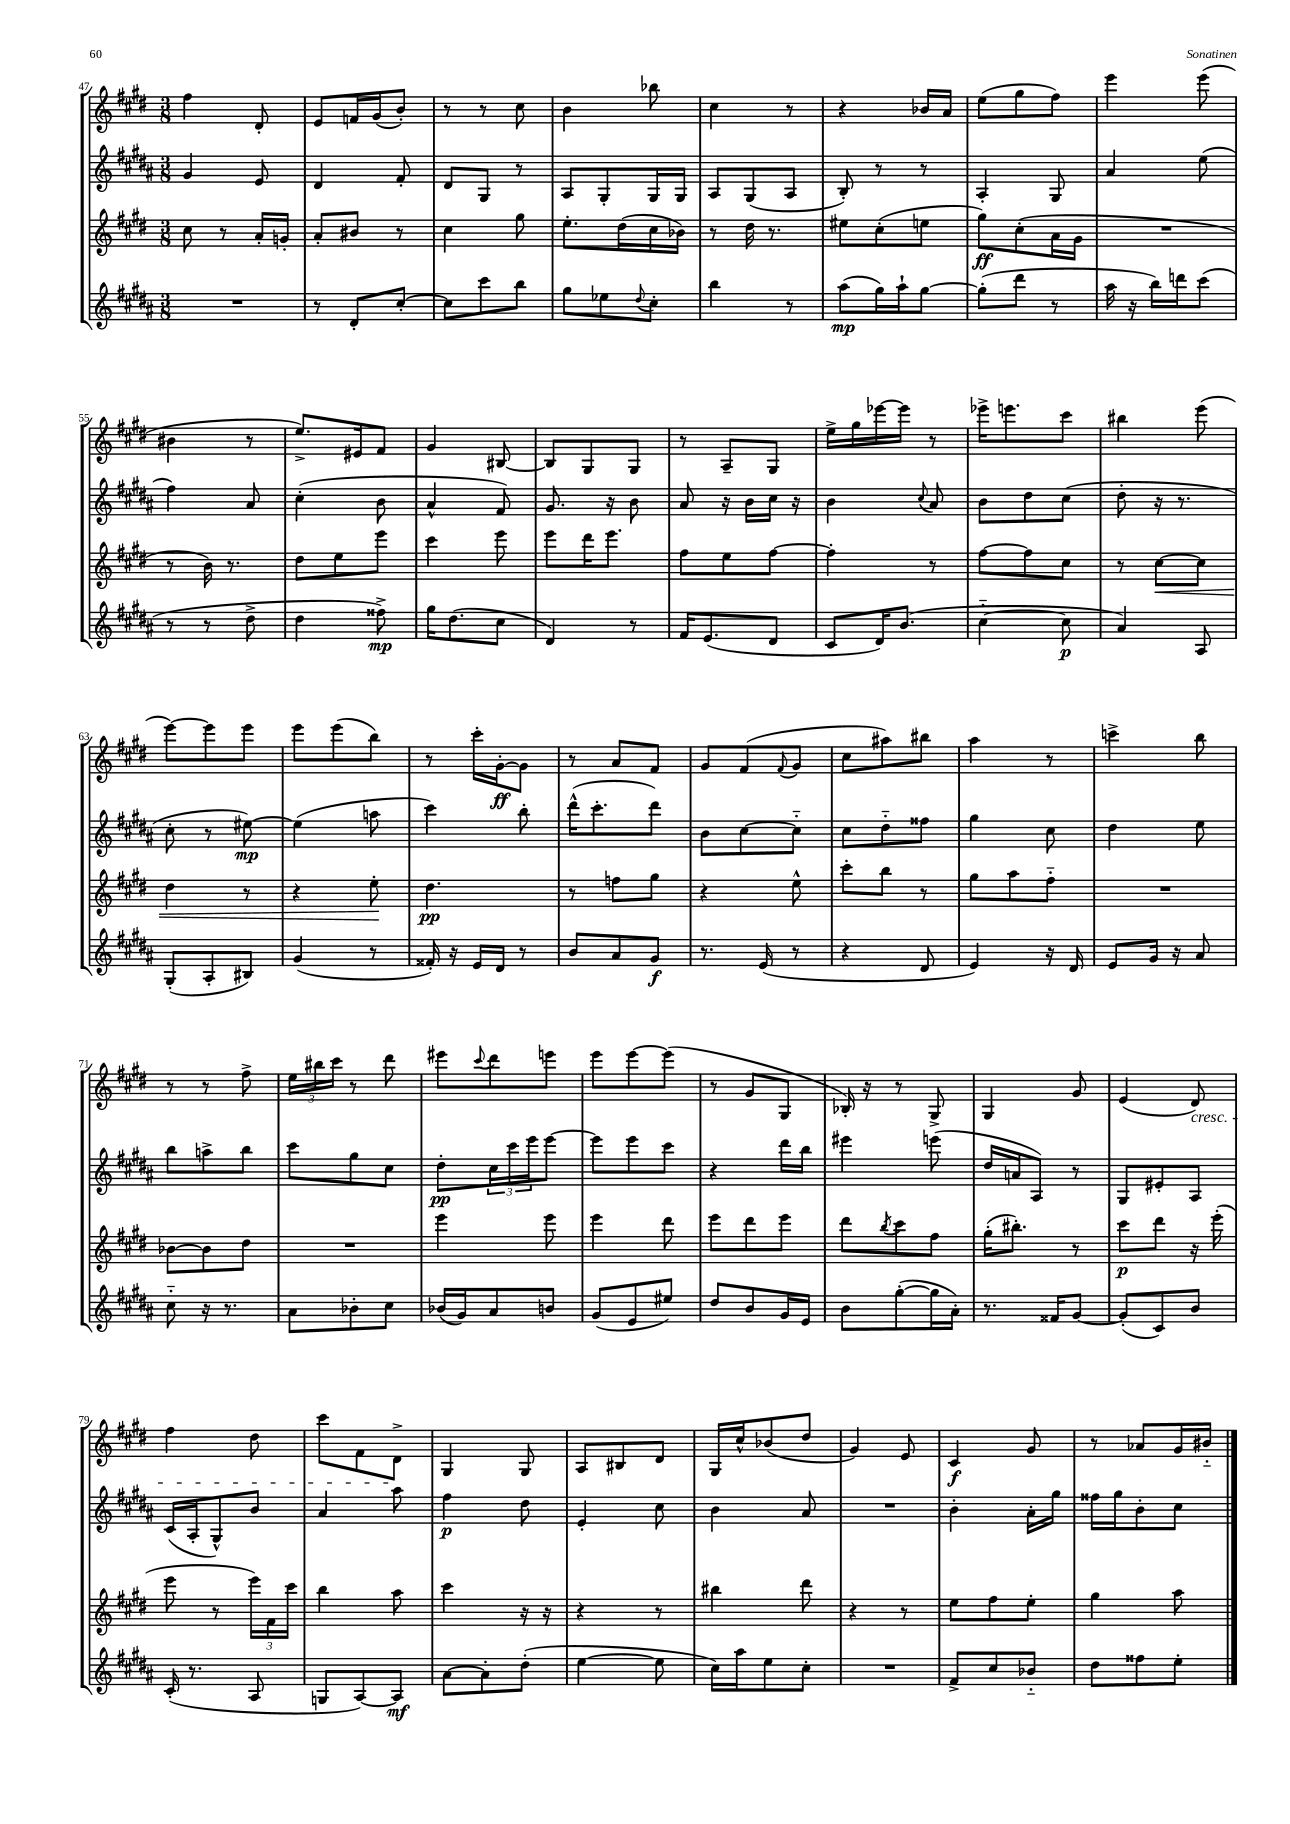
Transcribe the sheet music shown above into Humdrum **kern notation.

**kern	**dynam	**kern	**dynam	**kern	**dynam	**kern	**dynam
*part4	*part4	*part3	*part3	*part2	*part2	*part1	*part1
*staff4	*staff4	*staff3	*staff3	*staff2	*staff2	*staff1	*staff1
*clefG2	*	*clefG2	*	*clefG2	*	*clefG2	*
*k[f#c#g#d#a#]	*	*k[f#c#g#d#]	*	*k[f#c#g#d#a#]	*	*k[f#c#g#d#]	*
*M3/8	*	*M3/8	*	*M3/8	*	*M3/8	*
=47	=47	=47	=47	=47	=47	=47	=47
4.r	.	8cc#\	.	4g#/	.	4ff#\	.
.	.	8r	.	.	.	.	.
.	.	16a'/LL	.	8e/	.	8d#'/	.
.	.	16gn'/JJ	.	.	.	.	.
=48	=48	=48	=48	=48	=48	=48	=48
8r	.	8a'/L	.	4d#/	.	8e/L	.
8d#'/L	.	8b#X/J	.	.	.	16fn/L	.
.	.	.	.	.	.	(16g#/J	.
[8cc#'/J	.	8r	.	8f#'/	.	8b'/J)	.
=49	=49	=49	=49	=49	=49	=49	=49
8cc#\L]	.	4cc#\	.	8d#/L	.	8r	.
8ccc#\	.	.	.	8G#/J	.	8r	.
8bb\J	.	8gg#\	.	8r	.	8cc#\	.
=50	=50	=50	=50	=50	=50	=50	=50
8gg#\L	.	8.ee'\L	.	8A#/L	.	4b\	.
8ee-X\	.	.	.	8G#'/	.	.	.
.	.	(16dd#\L	.	.	.	.	.
8qqdd#/	.	.	.	.	.	.	.
8cc#'\J	.	16cc#\	.	16G#/L	.	8bb-X\	.
.	.	16b-X\JJ)	.	16G#/JJ	.	.	.
=51	=51	=51	=51	=51	=51	=51	=51
4bb\	.	8r	.	8A#/L	.	4cc#\	.
.	.	16dd#\	.	(8G#/	.	.	.
.	.	8.r	.	.	.	.	.
8r	.	.	.	8A#/J	.	8r	.
=52	=52	=52	=52	=52	=52	=52	=52
(8aa#\L	mp	8ee#X\L	.	8B'/)	.	4r	.
16gg#\L)	.	(8cc#'\	.	8r	.	.	.
16aa#`\J	.	.	.	.	.	.	.
[8gg#\J	.	8een\J	.	8r	.	16b-X/LL	.
.	.	.	.	.	.	16a/JJ	.
=53	=53	=53	=53	=53	=53	=53	=53
(8gg#'\L]	.	8gg#\L)	ff	4A#'/	.	(8ee\L	.
8ddd#\J	.	(8cc#'\	.	.	.	8gg#\	.
8r	.	16a\L	.	8G#/	.	8ff#\J)	.
.	.	16g#\JJ	.	.	.	.	.
=54	=54	=54	=54	=54	=54	=54	=54
16aa#\	.	4.r	.	4a#/	.	4eee\	.
16r	.	.	.	.	.	.	.
16bb\LL)	.	.	.	.	.	.	.
16dddn\J	.	.	.	.	.	.	.
(8ccc#\J	.	.	.	(8ee\	.	(8eee\	.
!!LO:LB:g=z
=55	=55	=55	=55	=55	=55	=55	=55
8r	.	8r	.	4ff#\)	.	4b#X\	.
8r	.	16b\)	.	.	.	.	.
.	.	8.r	.	.	.	.	.
8dd#^\	.	.	.	8a#/	.	8r	.
=56	=56	=56	=56	=56	=56	=56	=56
4dd#\	.	8dd#\L	.	(4cc#'\	.	8.ee^/L)	.
.	.	8ee\	.	.	.	.	.
.	.	.	.	.	.	16e#X/k	.
8ff##X^\)	mp	8eee\J	.	8b\	.	8f#/J	.
=57	=57	=57	=57	=57	=57	=57	=57
16gg#\KL	.	4ccc#\	.	4a#^^/	.	4g#/	.
(8.dd#\	.	.	.	.	.	.	.
8cc#\J	.	8eee\	.	8f#/)	.	[8B#X/	.
=58	=58	=58	=58	=58	=58	=58	=58
4d#/)	.	8eee\L	.	8.g#/	.	8B#/L]	.
.	.	16ddd#\K	.	.	.	8G#/	.
.	.	8.eee\J	.	16r	.	.	.
8r	.	.	.	8b\	.	8G#/J	.
=59	=59	=59	=59	=59	=59	=59	=59
16f#/KL	.	8ff#\L	.	8a#/	.	8r	.
(8.e/	.	.	.	.	.	.	.
.	.	8ee\	.	16r	.	8A~/L	.
.	.	.	.	16b\LL	.	.	.
8d#/J	.	[8ff#\J	.	16cc#\JJ	.	8G#/J	.
.	.	.	.	16r	.	.	.
=60	=60	=60	=60	=60	=60	=60	=60
8c#/L	.	4ff#'\]	.	4b\	.	16ee^\LL	.
.	.	.	.	.	.	16gg#\	.
16d#/K)	.	.	.	.	.	[16eee-X\	.
(8.b/J	.	.	.	.	.	16eee-\JJ]	.
.	.	.	.	8qqcc#/	.	.	.
.	.	8r	.	8a#/	.	8r	.
=61	=61	=61	=61	=61	=61	=61	=61
[4cc#\	.	[8ff#\L	.	8b\L	.	16eee-X^\KL	.
.	.	.	.	.	.	8.eeen\	.
.	.	8ff#\]	.	8dd#\	.	.	.
8cc#\]	p	8cc#\J	.	(8cc#\J	.	8ccc#\J	.
=62	=62	=62	=62	=62	=62	=62	=62
4a#/)	.	8r	.	8dd#'\	.	4bb#X\	.
!	!	!	!LO:HP:b	!	!	!	!
.	.	[8cc#\L	<	16r	.	.	.
.	.	.	.	8.r	.	.	.
8A#/	.	8cc#\J]	.	.	.	(8eee\	.
!!LO:LB:g=z
=63	=63	=63	=63	=63	=63	=63	=63
(8G#'/L	.	4dd#\	.	8cc#'\	.	[8eee\L)	.
8A#'/	.	.	.	8r	.	8eee\]	.
8B#X/J)	.	8r	.	[8ee#X\)	mp	8eee\J	.
=64	=64	=64	=64	=64	=64	=64	=64
(4g#/	.	4r	.	(4ee#\]	.	8eee\L	.
.	.	.	.	.	.	(8eee\	.
8r	.	8ee'\	.	8aan\	.	8bb\J)	.
.	.	.	[	.	.	.	.
=65	=65	=65	=65	=65	=65	=65	=65
16f##X'/)	.	4.dd#\	pp	4ccc#\)	.	8r	.
16r	.	.	.	.	.	.	.
16e/LL	.	.	.	.	.	16ccc#'\LL	.
16d#/JJ	.	.	.	.	.	[16g#'\J	ff
8r	.	.	.	8bb'\	.	8g#\J]	.
=66	=66	=66	=66	=66	=66	=66	=66
8b/L	.	8r	.	(16ddd#^^\KL	.	8r	.
.	.	.	.	8.ccc#'\	.	.	.
8a#/	.	8ffn\L	.	.	.	8a/L	.
8g#/J	f	8gg#\J	.	8ddd#\J)	.	8f#/J	.
=67	=67	=67	=67	=67	=67	=67	=67
8.r	.	4r	.	8b\L	.	8g#/L	.
.	.	.	.	[8cc#\	.	(8f#/	.
(16e/	.	.	.	.	.	.	.
.	.	.	.	.	.	8qqf#/	.
8r	.	8ee^^\	.	8cc#\J]	.	8g#/J	.
=68	=68	=68	=68	=68	=68	=68	=68
4r	.	8ccc#'\L	.	8cc#\L	.	8cc#\L	.
.	.	8bb\J	.	8dd#\	.	8aa#X\)	.
8d#/	.	8r	.	8ff##X\J	.	8bb#X\J	.
=69	=69	=69	=69	=69	=69	=69	=69
4e/)	.	8gg#\L	.	4gg#\	.	4aa\	.
.	.	8aa\	.	.	.	.	.
16r	.	8ff#\J	.	8cc#\	.	8r	.
16d#/	.	.	.	.	.	.	.
=70	=70	=70	=70	=70	=70	=70	=70
8e/L	.	4.r	.	4dd#\	.	4cccn^\	.
16g#/Jk	.	.	.	.	.	.	.
16r	.	.	.	.	.	.	.
8a#/	.	.	.	8ee\	.	8bb\	.
!!LO:LB:g=z
=71	=71	=71	=71	=71	=71	=71	=71
8cc#\	.	[8b-X\L	.	8bb\L	.	8r	.
16r	.	8b-\]	.	8aan^\	.	8r	.
8.r	.	.	.	.	.	.	.
.	.	8dd#\J	.	8bb\J	.	8ff#^\	.
=72	=72	=72	=72	=72	=72	=72	=72
8a#\L	.	4.r	.	8ccc#\L	.	24ee\LL	.
.	.	.	.	.	.	24bb#X\	.
.	.	.	.	.	.	24ccc#\JJ	.
8b-X'\	.	.	.	8gg#\	.	8r	.
8cc#\J	.	.	.	8cc#\J	.	8ddd#\	.
=73	=73	=73	=73	=73	=73	=73	=73
(16b-X/LL	.	4eee\	.	8dd#'\L	pp	8eee#X\L	.
16g#/J)	.	.	.	.	.	.	.
.	.	.	.	.	.	8qqccc#/	.
8a#/	.	.	.	24cc#\L	.	8ddd#\	.
.	.	.	.	24ccc#\	.	.	.
.	.	.	.	24eee\J	.	.	.
8bn/J	.	8eee\	.	[8eee\J	.	8eeen\J	.
=74	=74	=74	=74	=74	=74	=74	=74
(8g#/L	.	4eee\	.	8eee\L]	.	8eee\L	.
8e/	.	.	.	8eee\	.	[8eee\	.
8ee#X/J)	.	8ddd#\	.	8ccc#\J	.	(8eee\J]	.
=75	=75	=75	=75	=75	=75	=75	=75
8dd#/L	.	8eee\L	.	4r	.	8r	.
8b/	.	8ddd#\	.	.	.	8g#/L	.
16g#/L	.	8eee\J	.	16ddd#\LL	.	8G#/J	.
16e/JJ	.	.	.	16bb\JJ	.	.	.
=76	=76	=76	=76	=76	=76	=76	=76
8b\L	.	8ddd#\L	.	4eee#X\	.	16B-X'/)	.
.	.	.	.	.	.	16r	.
.	.	8qbb/	.	.	.	.	.
([8gg#'\	.	8ccc#\	.	.	.	8r	.
16gg#\L]	.	8ff#\J	.	(8eeen\	.	8G#^/	.
16a#'\JJ)	.	.	.	.	.	.	.
=77	=77	=77	=77	=77	=77	=77	=77
8.r	.	(16gg#'\KL	.	16dd#/LL	.	4G#/	.
.	.	8.bb#X'\J)	.	16an/J	.	.	.
.	.	.	.	8A#/J)	.	.	.
16f##X/KL	.	.	.	.	.	.	.
[8g#/J	.	8r	.	8r	.	8g#/	.
=78	=78	=78	=78	=78	=78	=78	=78
(8g#'/L]	.	8ccc#\L	p	8G#/L	.	(4e/	.
8c#/)	.	8ddd#\J	.	8e#X'/	.	.	.
!	!	!	!	!	!	!LO:TX:b:i:t=cresc.	!
8b/J	.	16r	.	8A#/J	.	8d#/)	.
.	.	(16eee'\	.	.	.	.	.
!!LO:LB:g=z
=79	=79	=79	=79	=79	=79	=79	=79
(16c#'/	.	8eee\	.	(16c#/LL	.	4ff#\	.
8.r	.	.	.	16A#'/J	.	.	.
.	.	8r	.	8G#^^/)	.	.	.
8A#/	.	24eee\LL)	.	8b/J	.	8dd#\	.
.	.	24f#\	.	.	.	.	.
.	.	24ccc#\JJ	.	.	.	.	.
=80	=80	=80	=80	=80	=80	=80	=80
8Gn/L	.	4bb\	.	4a#/	.	8ccc#\L	.
[8A#/)	.	.	.	.	.	8f#\	.
8A#/J]	mf	8aa\	.	8aa#\	.	8d#^\J	.
=81	=81	=81	=81	=81	=81	=81	=81
[8a#\L	.	4ccc#\	.	4ff#\	p	4G#/	.
8a#'\]	.	.	.	.	.	.	.
(8dd#'\J	.	16r	.	8dd#\	.	8G#/	.
.	.	16r	.	.	.	.	.
=82	=82	=82	=82	=82	=82	=82	=82
[4ee\	.	4r	.	4e'/	.	8A/L	.
.	.	.	.	.	.	8B#X/	.
8ee\]	.	8r	.	8cc#\	.	8d#/J	.
=83	=83	=83	=83	=83	=83	=83	=83
16cc#\LL)	.	4bb#X\	.	4b\	.	16G#/LL	.
16aa#\J	.	.	.	.	.	16cc#^^/J	.
8ee\	.	.	.	.	.	(8b-X/	.
8cc#'\J	.	8ddd#\	.	8a#/	.	8dd#/J	.
=84	=84	=84	=84	=84	=84	=84	=84
4.r	.	4r	.	4.r	.	4g#/)	.
.	.	8r	.	.	.	8e/	.
=85	=85	=85	=85	=85	=85	=85	=85
8f#^/L	.	8ee\L	.	4b'\	.	4c#/	f
8cc#/	.	8ff#\	.	.	.	.	.
8b-X/J	.	8ee'\J	.	16a#'\LL	.	8g#/	.
.	.	.	.	16gg#\JJ	.	.	.
=86	=86	=86	=86	=86	=86	=86	=86
8dd#\L	.	4gg#\	.	16ff##X\LL	.	8r	.
.	.	.	.	16gg#\J	.	.	.
8ff##X\	.	.	.	8b'\	.	8a-X/L	.
8ee'\J	.	8aa\	.	8cc#\J	.	16g#/L	.
.	.	.	.	.	.	16b#X/JJ	.
==	==	==	==	==	==	==	==
*-	*-	*-	*-	*-	*-	*-	*-
